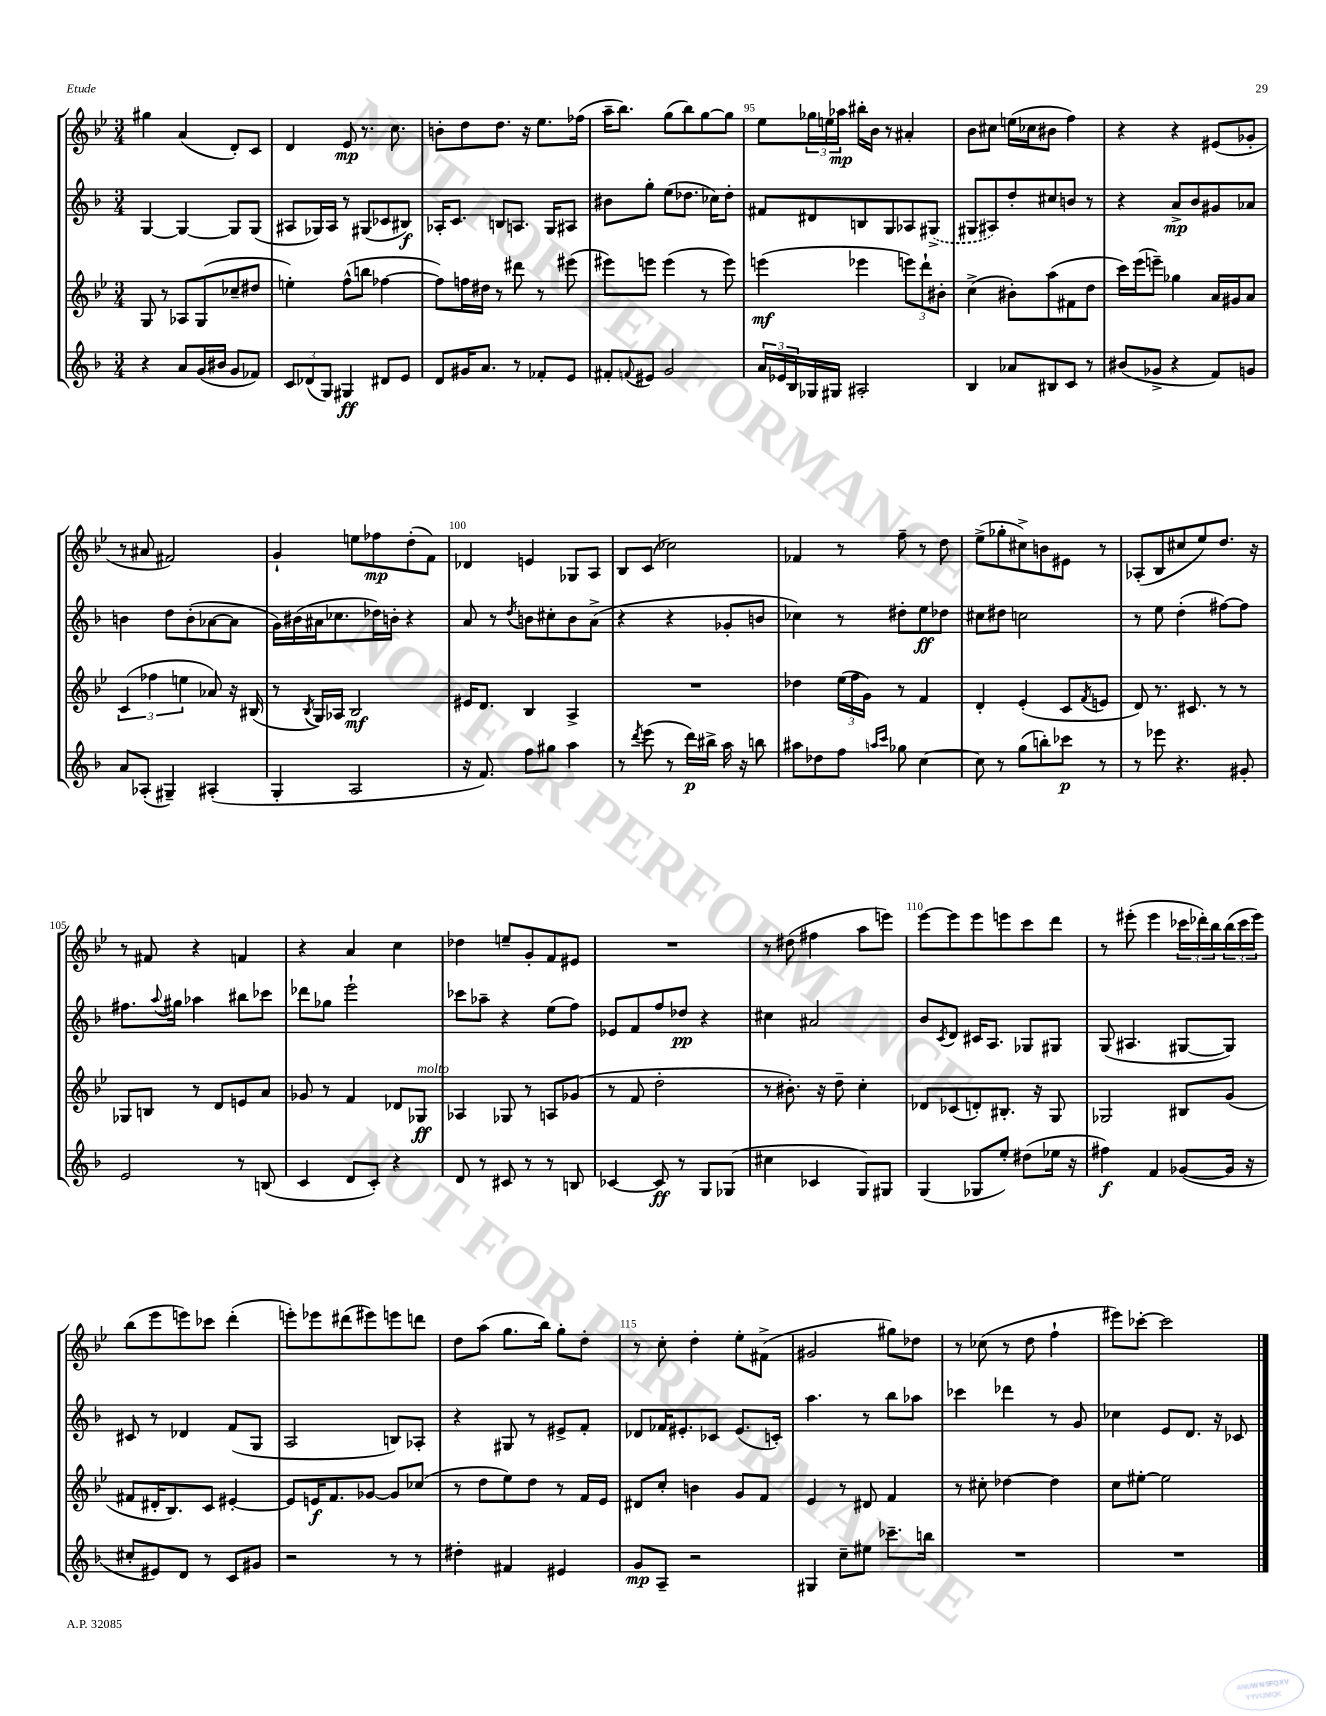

**kern	**kern	**kern	**kern
*staff4	*staff3	*staff2	*staff1
*clefG2	*clefG2	*clefG2	*clefG2
*k[b-]	*k[b-e-]	*k[b-]	*k[b-e-]
*M3/4	*M3/4	*M3/4	*M3/4
4r	8G/	[4G/	4gg#\
.	8r	.	.
8a/L	8A-/L	4G/_	(4a/
(16g/L	(8G/	.	.
16b#/JJ	.	.	.
8g/L	8cc-~/	8G/]L	8d'/L)
8f-/J)	8dd#/J	(8G/J	8c/J
=	=	=	=
12c/L	4ee'\)	8A#/L	4d/
(12d-/	.	.	.
.	.	16G-/L)	.
12G/J)	.	.	.
.	.	16A#/JJ	.
4G#/	(8ff^^\L	8r	8e-/
.	8bb\J	(8G#/L	8.r
8d#/L	[4ff-\	8c-/	.
.	.	.	8.cc\
8e/J	.	8B#/J)	.
=	=	=	=
8d/L	8ff-\]L)	16A-'/LK	8b'\L
.	.	8.c/J	.
16g#/K	16ff\L	.	8dd\
8.a/J	16dd#\JJ	.	.
.	8r	8B/L	8.dd\J
8r	8ddd#\	8.A/J	.
.	.	.	16r
8f-'/L	8r	.	8.ee-\L
.	.	16G/LK	.
8e/J	(8eee#\	8A#/J	.
.	.	.	(16ff-\Jk
=	=	=	=
8f#'/L	8eee#\L)	8b#\L	16aa~\LK
.	.	.	8.bb-\J)
8qqf/	.	.	.
8e#/J	8eee\J	8gg'\J	.
2g/	(4eee\	(8ee\L	(8gg\L
.	.	8.dd-\J	8bb-\)
.	8r	.	[8gg\
.	.	16cc-\LK)	.
.	8eee\)	8dd-'\J	8gg\]J
=	=	=	=
24a/LL	(4eee\	8f#/L	8ee-\L
24e-/	.	.	.
24B-/	.	.	.
16G-/	.	8d#/	24gg-\L
.	.	.	24ee\
16G#/JJ	.	.	.
.	.	.	24aa-\JJ
2A#'/	4eee-\	8B/	16bb#'\LL
.	.	.	16b-\JJ
.	.	8G/	8r
.	12eee\L)	8A-/	4a#'/
.	12ddd`\	.	.
.	.	(8G#^/J	.
.	12b#'\J	.	.
=	=	=	=
4B-/	(4cc^\	8G#/L	8b-\L
.	.	8A#/)	8cc#\J
8a-/L	8b#'\L)	8dd'/	(16ee\LL
.	.	.	16cc-\J
8B#/	(8aa\	8cc#/	8b#\J
8c/J	8f#\	8b/J	4ff\)
8r	8dd\J	8r	.
=	=	=	=
(8b#/L	16ccc\LL)	4r	4r
.	(16eee-\J	.	.
8g-^/J	8eee~\J)	.	.
4r	4gg-\	8a^/L	4r
.	.	8b-/	.
8f/L)	16a/LL	8g#/	(8e#/L
.	16g#/J	.	.
8g/J	8a/J	8a-/J	8g-'/J
=	=	=	=
8a/L	(6c/	4b\	8r
(8A-'/J	.	.	8a#/
.	6ff-\	.	.
4G#~/)	.	8dd\L	2f#/)
.	6ee\	.	.
.	.	(8b'\	.
(4A#'/	8a-/)	[8a-\	.
.	16r	8a-\]J	.
.	(16B#/	.	.
=	=	=	=
4G'/	8r	16g\LL)	4g`/
.	.	(16b#\	.
.	8qB-/	.	.
.	16G/LL)	16a#\J	.
.	16A-/JJ	8.cc-\	.
2A/	2B-/	.	8ee\L
.	.	16dd-\L)	8ff-\
.	.	16b'\JJ	.
.	.	4r	(8dd'\
.	.	.	8f\J)
=	=	=	=
16r	16e#/LK	8a/	4d-/
8.f/)	8.d/J	.	.
.	.	8r	.
.	.	8qdd/	.
8ff\L	4B-/	8b\L	4e/
8gg#\J	.	8cc#'\	.
4aa\	4A^/	8b\	8G-/L
.	.	(8a^\J	8A/J
=	=	=	=
8r	2.r	4r	8B-/L
8qddd/	.	.	.
(8eee\	.	.	(8c/J
8r	.	4r	2cc-\)
16ddd\LL)	.	.	.
16bb#^\JJ	.	.	.
16aa\	.	8g-'/L	.
16r	.	.	.
8bb\	.	8b/J	.
=	=	=	=
8aa#\L	4dd-\	4cc-\)	4f-/
8dd-\	.	.	.
8ff\J	(24ee-\LL	8r	8r
.	24ff\	.	.
.	24g\JJ)	.	.
16qqaa/LL	.	.	.
16qqccc/JJ	.	.	.
8gg-\	8r	8dd#'\L	8ff~\
[4cc\	4f/	8ee\	8r
.	.	8dd-\J	8dd\
=	=	=	=
8cc\]	4d'/	8cc#\L	(8ee-^\L
8r	.	8dd#\J	8gg-'\
(8gg\L	(4e-'/	2cc\	8cc#^\)
8bb'\)	.	.	8b\
8ccc-\J	8c/L	.	8e#\J
.	8qf/	.	.
8r	8e/J	.	8r
=	=	=	=
8r	8d/)	8r	(8A-'/L
8eee-\	8.r	8ee\	8B-/
4.r	.	(4dd'\	8cc#/
.	8.c#/	.	.
.	.	.	8ee-/)
.	8r	[8ff#\L)	8.dd/J
8g#'/	8r	8ff#\]J	.
.	.	.	16r
=	=	=	=
2e/	8G-/L	8.ff#\L	8r
.	8B/J	.	8f#/
.	.	8qqaa/	.
.	.	16gg#\Jk	.
.	8r	4aa-\	4r
.	8d/L	.	.
8r	8e/	8bb#\L	4f/
(8B/	8a/J	8ccc-\J	.
=	=	=	=
4c/	8g-/	8ddd-\L	4r
.	8r	8gg-\J	.
8d/L	4f/	2eee`\	4a/
8c'/J)	.	.	.
4r	8d-/L	.	4cc\
.	8G-/J	.	.
=	=	=	=
8d/	4A-/	8ccc-\L	4dd-\
8r	.	8aa-~\J	.
8c#/	8G-/	4r	8ee~/L
8r	8r	.	8g'/
8r	8A/L	(8ee\L	8f/
8B/	(8g-/J	8ff\J)	8e#/J
=	=	=	=
[4c-/	8r	8e-/L	2.r
.	8f/	8f/	.
8c-/]	2dd'\	8ff/	.
8r	.	8dd-/J	.
8G/L	.	4r	.
(8G-/J	.	.	.
=	=	=	=
4cc#\	8r	4cc#\	8r
.	8.b#'\)	.	(8dd#\
4c-/	.	2a#/	4ff#\
.	16r	.	.
.	8dd~\	.	.
8G/L)	4cc'\	.	8aa\L
8G#/J	.	.	8eee\J)
=	=	=	=
(4G/	8d-/L	8b-/L	[8eee-\L
.	.	8qc/	.
.	(8c-/	8d/J	8eee-\]
8G-/L	8d'/)	16c#/LK	8eee-\
.	.	8.A/J	.
8ee'/J)	8.B#'/J	.	8eee\
(8dd#\L	.	8G-/L	8ccc\
.	16r	.	.
16ee-\Jk	8G/	8G#/J	8ddd\J
16r	.	.	.
=	=	=	=
4ff#\)	2G-/	(8G/	8r
.	.	4.A#/	(8eee#'\
4f/	.	.	4eee#\
([8g-/L	8B#/L	[8G#/L	24ccc-\LL
.	.	.	24ddd-'\)
.	.	.	24bb-\
16g-/]Jk	(8g/J	8G#/]J)	(24bb-\
.	.	.	24ccc-\
16r	.	.	.
.	.	.	24eee#\JJ)
=	=	=	=
8cc#'/L	8f#/L	8c#/	(8bb-\L
8e#/)	16d#'/K	8r	8eee-\
.	8.B-/)	.	.
8d/J	.	4d-/	8eee\)
8r	8c/J	.	8ccc-\J
8c/L	[4e#'/	(8f/L	(4ddd'\
8g#/J	.	8G/J	.
=	=	=	=
2r	8e#/]L	2A/	8eee'\L)
.	16e/K	.	8eee-\
.	8.f/	.	.
.	.	.	(8ddd#\
.	[8g-/J	.	8eee#\)
8r	8g-/]L	8B/L)	8eee\
8r	(8cc-/J	8A-'/J	8ddd\J
=	=	=	=
4dd#'\	8r	4r	8dd\L
.	8dd\L	.	(8aa\J
4f#/	8ee-\)	8G#/	8.gg\L
.	8dd\J	8r	.
.	.	.	16bb-\Jk)
4e#/	8r	8e#^/L	8gg'\L
.	16f/LL	8f'/J	8dd'\J
.	16e-/JJ	.	.
=	=	=	=
8g/L	8d#/L	8d-/L	8r
8A~/J	8cc'/J	16f-/K	8cc'\
.	.	8.e#'/	.
2r	4b\	.	4dd'\
.	.	8c-/J	.
.	8g/L	(8.e#/L	8ee-'\L
.	8f/J	.	(8f#^\J
.	.	16c'/Jk)	.
=	=	=	=
4G#/	4e-/	4.aa\	2g#/
8cc~\L	8r	.	.
8ee#\J	8d#/	8r	.
8.ccc-~\L	4f/	8bb-\L	8gg#\L)
.	.	8aa-\J	8dd-\J
16bb\Jk	.	.	.
=	=	=	=
2.r	8r	4ccc-\	8r
.	8cc#'\	.	(8cc-\
.	[4dd-\	4ddd-\	8r
.	.	.	8dd\
.	4dd-\]	8r	4ff`\
.	.	8g/	.
=	=	=	=
2.r	8cc\L	4cc-\	8eee#\L)
.	[8ee#'\J	.	[8ccc-'\J
.	2ee#\]	8e/L	2ccc-\]
.	.	8.d/J	.
.	.	16r	.
.	.	8c-/	.
==	==	==	==
*-	*-	*-	*-
